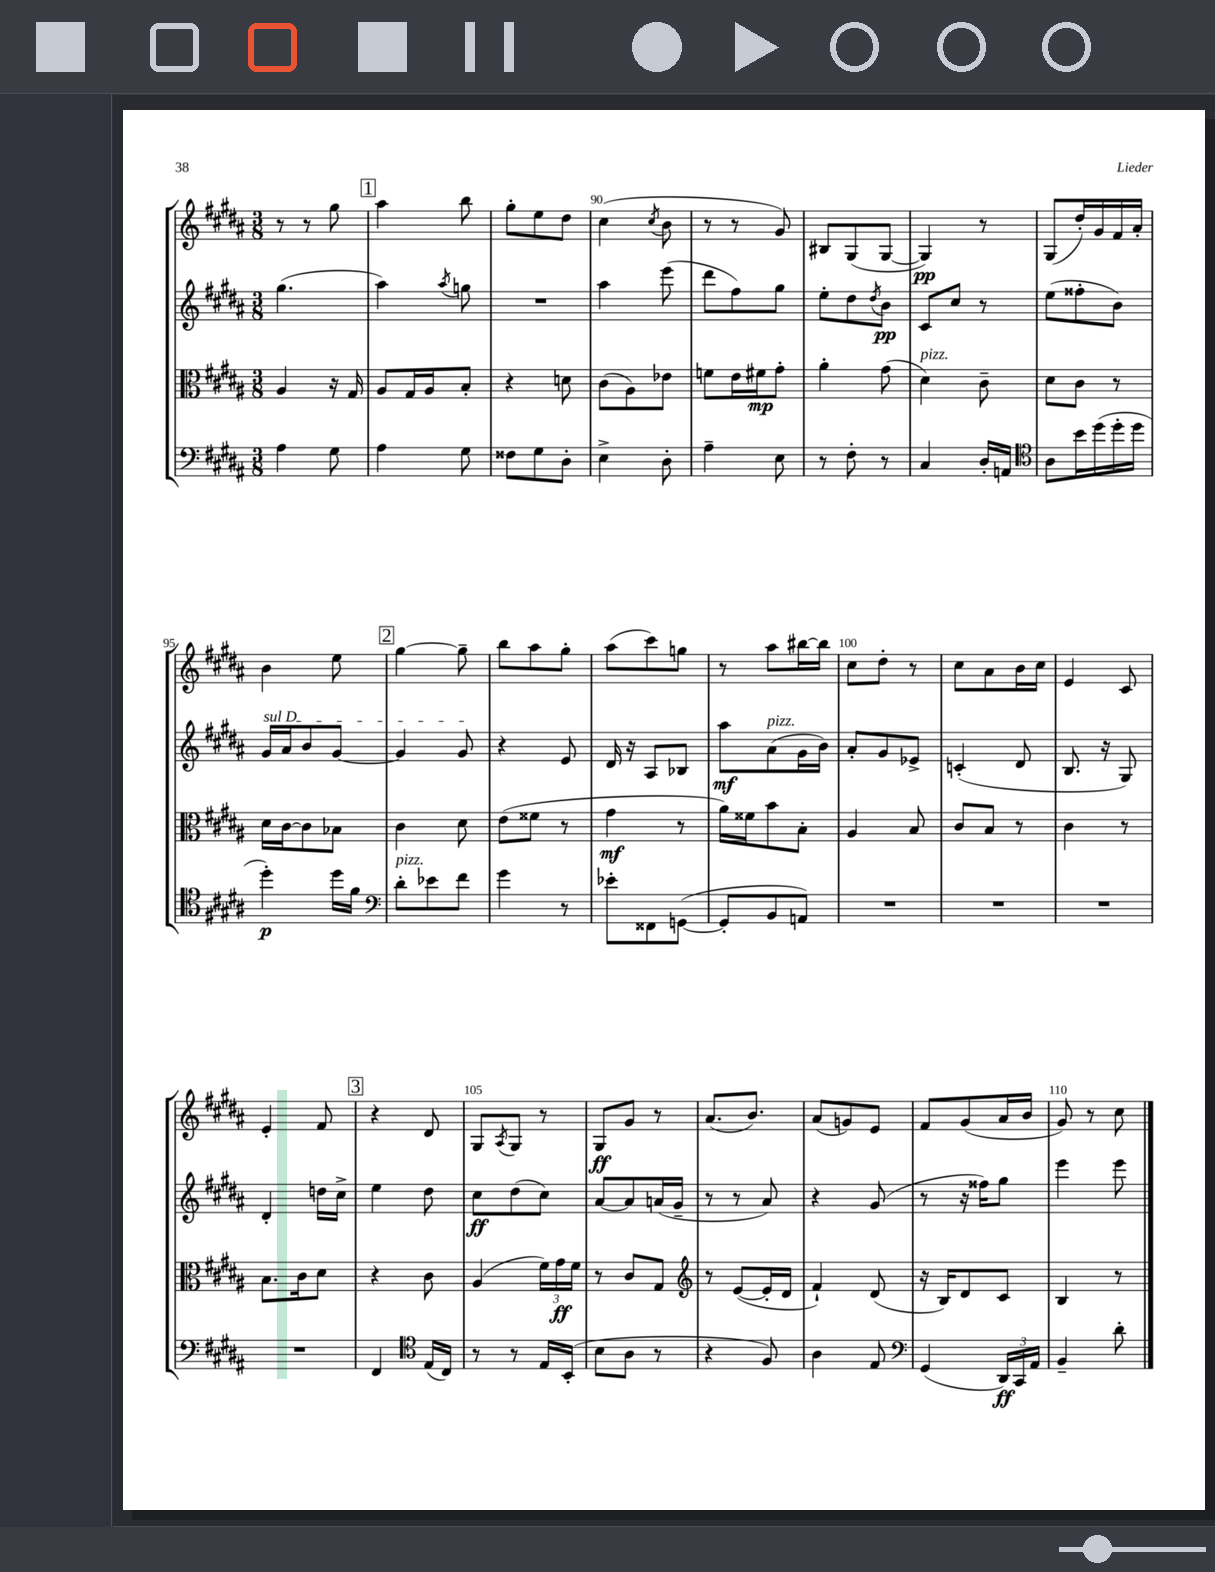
<<
\new StaffGroup <<
\new Staff = "s0" {
    \clef treble \key b \major \numericTimeSignature \time 3/8
    r8 r8 gis''8 |
    \mark \markup { \box "1" } ais''4 b''8 |
    gis''8-. e''8 dis''8 |
    cis''4( \acciaccatura { cis''8 } b'8 |
    r8 r8 gis'8) |
    bis8 gis8( gis8~ |
    gis4\pp) r8 |
    gis8( dis''16-.) gis'16 fis'16 ais'16-. |
    b'4 e''8 |
    \mark \markup { \box "2" } gis''4~ gis''8-- |
    b''8 ais''8 gis''8-. |
    ais''8( cis'''8) g''8 |
    r8 ais''8 bis''16~ bis''16 |
    cis''8 dis''8-. r8 |
    cis''8 ais'8 b'16 cis''16 |
    e'4 cis'8 |
    e'4-. fis'8 |
    \mark \markup { \box "3" } r4 dis'8 |
    gis8 \acciaccatura { ais8 } gis8 r8 |
    gis8\ff gis'8 r8 |
    ais'8.( b'8.) |
    ais'8( g'8) e'8 |
    fis'8 gis'8( ais'16 b'16 |
    gis'8) r8 cis''8 \bar "|." |
}
\new Staff = "s1" {
    \clef treble \key b \major \numericTimeSignature \time 3/8
    gis''4.( |
    \mark \markup { \box "1" } ais''4) \acciaccatura { ais''8 } g''8 |
    R4. |
    ais''4 e'''8( |
    dis'''8 fis''8) gis''8 |
    e''8-. dis''8 \acciaccatura { dis''8 } b'8\pp |
    cis'8 cis''8 r8 |
    e''8( fisis''8-. b'8) |
    \once \override TextSpanner.bound-details.left.text = \markup { \italic "sul D" } gis'16\startTextSpan ais'16 b'8 gis'8~ |
    \mark \markup { \box "2" } gis'4 gis'8\stopTextSpan |
    r4 e'8 |
    dis'16 r16 ais8 bes8 |
    ais''8\mf ais'8^\markup { \italic "pizz." }( gis'16 b'16) |
    ais'8-. gis'8 ees'8-> |
    c'4-.( dis'8 |
    b8. r16 gis8) |
    dis'4-. d''16 cis''16-> |
    \mark \markup { \box "3" } e''4 dis''8 |
    cis''8\ff dis''8( cis''8) |
    ais'8~ ais'8 a'16( gis'16-- |
    r8 r8 ais'8) |
    r4 gis'8( |
    r8 r16 fisis''16) gis''8 |
    e'''4 e'''8 \bar "|." |
}
\new Staff = "s2" {
    \clef alto \key b \major \numericTimeSignature \time 3/8
    ais4 r16 gis16 |
    \mark \markup { \box "1" } ais8 gis16 ais16 b8-. |
    r4 d'8 |
    cis'8( ais8) ees'8 |
    f'8 e'16 fis'16\mp gis'8-. |
    ais'4-. gis'8( |
    dis'4^\markup { \italic "pizz." }) cis'8-- |
    dis'8 cis'8 r8 |
    dis'16 cis'16~ cis'8 bes8 |
    \mark \markup { \box "2" } cis'4 dis'8 |
    e'8( fisis'8 r8 |
    gis'4\mf r8 |
    ais'16) fisis'16 b'8 b8-. |
    ais4 b8 |
    cis'8 b8 r8 |
    cis'4 r8 |
    b8. cis'16 dis'8 |
    \mark \markup { \box "3" } r4 cis'8 |
    ais4( \tuplet 3/2 { fis'16) gis'16\ff fis'16 } |
    r8 cis'8 gis8 |
    \clef treble r8 e'8~( e'16-. dis'16 |
    fis'4-!) dis'8( |
    r16 b16) dis'8 cis'8 |
    b4 r8 \bar "|." |
}
\new Staff = "s3" {
    \clef bass \key b \major \numericTimeSignature \time 3/8
    ais4 gis8 |
    \mark \markup { \box "1" } ais4 gis8 |
    fisis8 gis8 dis8-. |
    e4-> dis8-. |
    ais4-- e8 |
    r8 fis8-. r8 |
    cis4 dis16-. a,16 |
    \clef tenor ais8 b'16 dis''16( dis''16-. dis''16 |
    dis''4-.\p) dis''16 fis'16 |
    \mark \markup { \box "2" } \clef bass dis'8-.^\markup { \italic "pizz." } ees'8 fis'8 |
    gis'4 r8 |
    ees'8-. fisis,8 g,8~( |
    g,8-. b,8 a,8) |
    R4. |
    R4. |
    R4. |
    R4. |
    \mark \markup { \box "3" } fis,4 \clef tenor e16( cis16) |
    r8 r8 e16 b,16-.( |
    b8 ais8 r8 |
    r4 fis8) |
    ais4 e8 |
    \clef bass gis,4( \tuplet 3/2 { dis,16\ff) cis,16 ais,16 } |
    b,4-- dis'8-. \bar "|." |
}
>>
>>
\layout { \context { \Score currentBarNumber = #87 \override BarNumber.break-visibility = ##(#f #t #t) barNumberVisibility = #(every-nth-bar-number-visible 5) } }
